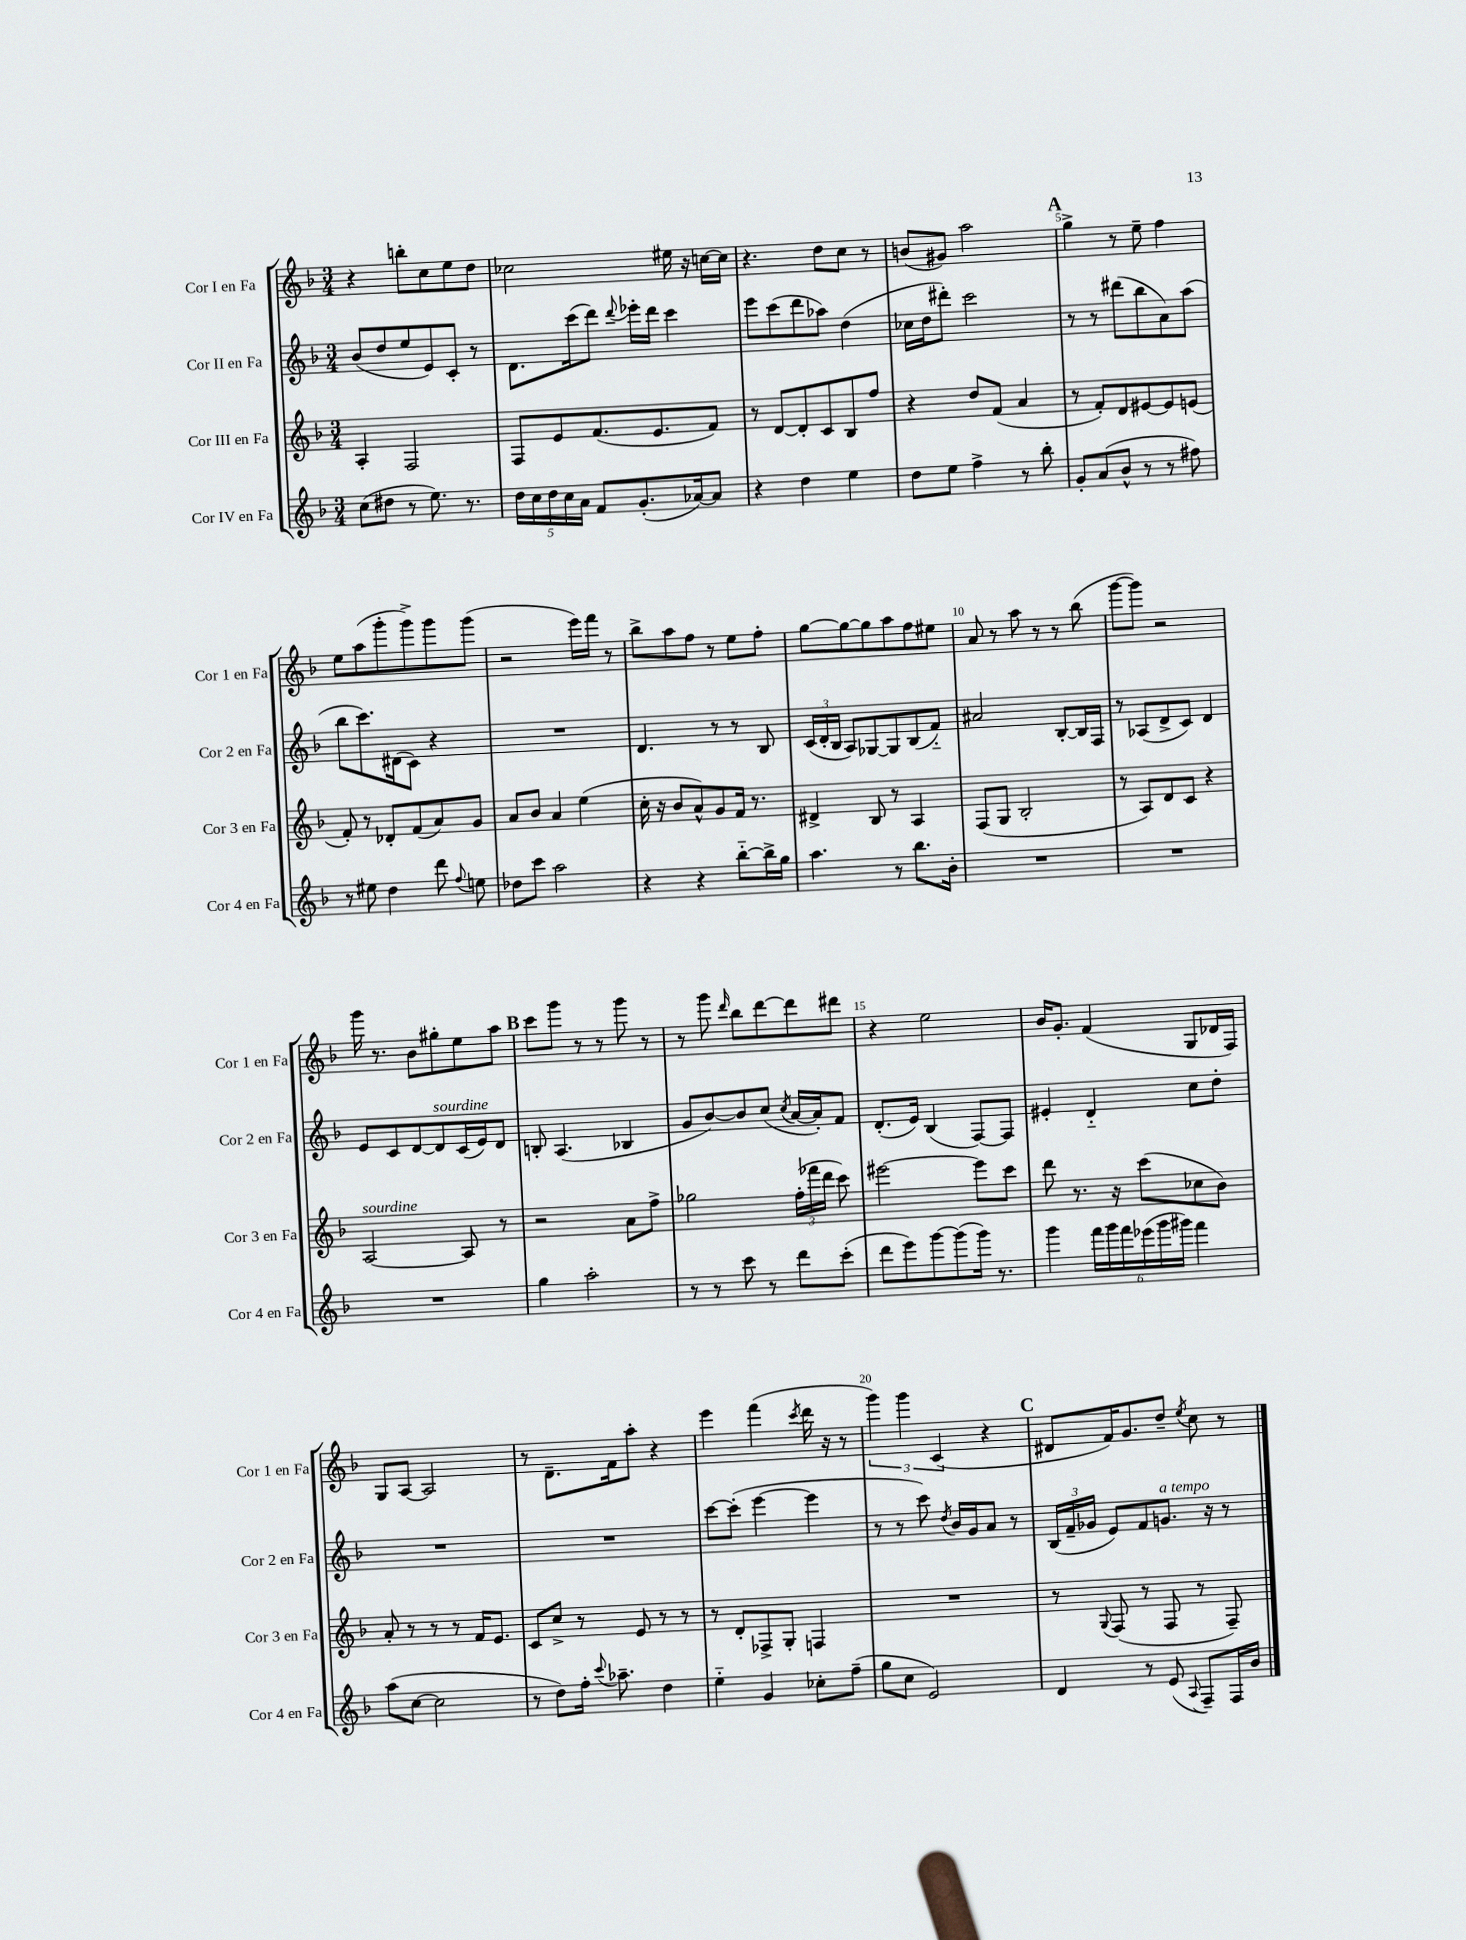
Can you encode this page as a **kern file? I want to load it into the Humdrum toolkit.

**kern	**kern	**kern	**kern
*part4	*part3	*part2	*part1
*staff4	*staff3	*staff2	*staff1
*I"Cor IV en Fa	*I"Cor III en Fa	*I"Cor II en Fa	*I"Cor I en Fa
*I'Cor 4 en Fa	*I'Cor 3 en Fa	*I'Cor 2 en Fa	*I'Cor 1 en Fa
*clefG2	*clefG2	*clefG2	*clefG2
*k[b-]	*k[b-]	*k[b-]	*k[b-]
*M3/4	*M3/4	*M3/4	*M3/4
=1	=1	=1	=1
(8cc\L	4A'/	(8b-/L	4r
8dd#X\J	.	8dd/	.
8r	2F/	8ee/	8bbn'\L
8.ee\)	.	8e/)	8cc\
.	.	8c'/J	8ee\
8.r	.	.	.
.	.	8r	8dd\J
=2	=2	=2	=2
20dd\LL	8F/L	8.d\L	2cc-X\
20cc\	.	.	.
20dd\	.	.	.
.	8e/	.	.
20cc\	.	.	.
.	.	(16ccc\k	.
20a\JJ	.	.	.
8f/L	(8.f/	8ddd\J)	.
.	.	8qqddd/	.
(8.g'/	.	16eee-X'\LL	.
.	8.e/	16ddd\JJ	.
.	.	4ccc\	16ee#X\
[16a-X/k)	.	.	16r
8a-/J]	8f/J)	.	[16ccn\LL
.	.	.	16cc\JJ]
=3	=3	=3	=3
4r	8r	8eee\L	4.r
.	[8d/L	(8ccc\	.
4dd\	8d'/]	8ddd\	.
.	8c/	8aa-X\J)	8dd\L
4ee\	8B-/	(4dd\	8cc\J
.	8ff/J	.	8r
=4	=4	=4	=4
8dd\L	4r	16cc-X\LL	(8bn/L
.	.	16dd\J	.
8ee\J	.	8ddd#X'\J)	8g#X/J)
4ff^\	8dd/L	2ccc\	2aa\
.	(8f/J	.	.
8r	4a/	.	.
8bb-'\	.	.	.
!!LO:REH:place=s1:t=A
=5	=5	=5	=5
8g'/L	8r	8r	4gg^\
(8a/	8f'/L)	8r	.
8b-^^/J	8d/	(8ddd#X\L	8r
8r	[8e#X/	8bb-\	8ee~\
8r	8e#/]	8a\)	4ff\
8ff#X\)	(8en/J	(8aa\J	.
!!LO:LB:g=z
=6	=6	=6	=6
8r	8f'/)	8bb-\L	8ee\L
8ee#X\	8r	8.ccc\)	(8aa\
4dd\	8d-X'/L	.	8ggg'\
.	.	(16d#X\k	.
.	(8f/	8c\J)	8ggg^\)
8ddd\	8a/)	4r	8ggg\
8qqff/	.	.	.
8een\	8g/J	.	(8ggg\J
=7	=7	=7	=7
8dd-X\L	8a/L	2.r	2r
8ccc\J	8b-/J	.	.
2aa\	4a/	.	.
.	(4ee\	.	16eee\LL)
.	.	.	16fff\JJ
.	.	.	8r
=8	=8	=8	=8
4r	16cc'\	4.d/	8bb-^\L
.	16r	.	.
.	8b-/L	.	8aa\
4r	8a^^/)	.	8ff\J
.	8g/	8r	8r
[8bb-\L	16f/Jk	8r	8ee\L
.	8.r	.	.
16bb-^\L]	.	8B-/	8ff'\J
16gg\JJ	.	.	.
=9	=9	=9	=9
4.aa\	4d#X^/	(24c/LL	[8gg\L
.	.	24d'/	.
.	.	24B-/JJ	.
.	.	8A/L)	8gg\_
.	8B-/	[8G-X/	8gg\]
8r	8r	8G-/]	8aa\
8.bb-\L	4A/	(8B-/	8ff\
.	.	8f/J)	8ee#X\J
16b-'\Jk	.	.	.
=10	=10	=10	=10
2.r	(8F/L	2a#X/	8a/
.	8G/J	.	8r
.	2B-'/	.	8aa\
.	.	.	8r
.	.	[8B-'/L	8r
.	.	16B-/L]	(8bb-\
.	.	16F/JJ	.
=11	=11	=11	=11
2.r	8r	8r	[8ggg\L
.	8A/L)	(8A-X/L	8ggg\J])
.	8d/	8d^/	2r
.	8c/J	8c/J)	.
.	4r	4d/	.
!!LO:LB:g=z
=12	=12	=12	=12
!	!LO:TX:a:i:t=sourdine	!	!
2.r	[2A/	8e/L	16ggg\
.	.	.	8.r
.	.	8c/	.
.	.	[8d/	8b-\L
!	!	!LO:TX:a:i:t=sourdine	!
.	.	8d/]	8gg#X'\
.	8A/]	(16c/L	8ee\
.	.	16e/J)	.
.	8r	8d/J	8aa\J
!!LO:REH:place=s1:t=B
=13	=13	=13	=13
4gg\	2r	8Bn'/	8ccc\L
.	.	(4.A/	8ggg\J
2aa'\	.	.	8r
.	.	.	8r
.	8a\L	4B-X/	8ggg\
.	8ff^\J	.	8r
=14	=14	=14	=14
8r	2gg-X\	8g/L	8r
8r	.	[8b-/)	8ggg\
.	.	.	16qqddd/
8ccc\	.	8b-/]	8bb-\L
8r	.	(8cc/J	[8ddd\
.	.	8qcc/	.
8ddd\L	(24ff'\LL	[16a/LL	8ddd\]
.	24fff-X\	.	.
.	.	16a'/J])	.
.	24ddd\JJ	.	.
(8ccc'\J	8ccc\)	8f/J	8ddd#X\J
=15	=15	=15	=15
8ddd\L	[2eee#X\	(8.d'/L	4r
8eee\)	.	.	.
.	.	16e/Jk)	.
[8ggg\	.	(4B-/	2ee\
(8ggg\]	.	.	.
16ggg\Jk)	8eee#\L]	[8F/L)	.
8.r	.	.	.
.	8ccc\J	8F/J]	.
=16	=16	=16	=16
4ggg\	8ddd\	4e#X'/	16b-/KL
.	.	.	8.g'/J
.	8.r	.	.
24fff\LL	.	4d/	(4f/
24ggg\	.	.	.
.	16r	.	.
24fff\	.	.	.
(24eee-X\	(8ccc\L	.	.
24ggg\	.	.	.
24ggg#X\JJ)	.	.	.
4fff\	8cc-X\	8cc\L	8G/L
.	8b-\J)	8dd'\J	16d-X/L
.	.	.	16F/JJ)
!!LO:LB:g=z
=17	=17	=17	=17
(8aa\L	8a'/	2.r	8G/L
[8cc\J	8r	.	[8A/J
2cc\]	8r	.	2A/]
.	8r	.	.
.	16f/KL	.	.
.	8.e/J	.	.
=18	=18	=18	=18
8r	8c/L	2.r	8r
8dd\L)	8cc^/J	.	8.d~\L
16ff'\Jk	8r	.	.
8qqccc/	.	.	.
8.aa-X~\	.	.	16f\k
.	8e/	.	8aa'\J
4dd\	8r	.	4r
.	8r	.	.
=19	=19	=19	=19
4ee\	8r	[8ccc\L	4eee\
.	8d'/L	(8ccc'\J]	.
4g/	8F-X^/	[4eee\	(4fff\
.	8G'/J	.	.
.	.	.	8qccc/
8cc-X'\L	4Fn/	4eee\]	16ddd\
.	.	.	16r
(8ff~\J	.	.	8r
=20	=20	=20	=20
8gg\L	2.r	8r	6ggg\)
8cc\J	.	8r	.
.	.	.	6ggg\
2e/)	.	8ccc\)	.
.	.	.	(6c/
.	.	8qdd/	.
.	.	16b-/LL	.
.	.	16g/J	.
.	.	8a/J	4r
.	.	8r	.
!!LO:REH:place=s1:t=C
=21	=21	=21	=21
4d/	8r	(24B-/LL	8d#X/L
.	.	24f~/	.
.	.	24g-X/JJ	.
.	8qqG/	.	.
.	(8F/	8e/L)	16f/K)
.	.	.	8.g/
8r	8r	8f/	.
!	!	!LO:TX:a:i:t=a tempo	!
(8e/	8F/	8.gn/J	8dd~/J
8qqA/	.	.	8qee/
8F~/L)	8r	.	8cc\
.	.	16r	.
16F/L	8F~/)	8r	8r
16b-/JJ	.	.	.
==	==	==	==
*-	*-	*-	*-
